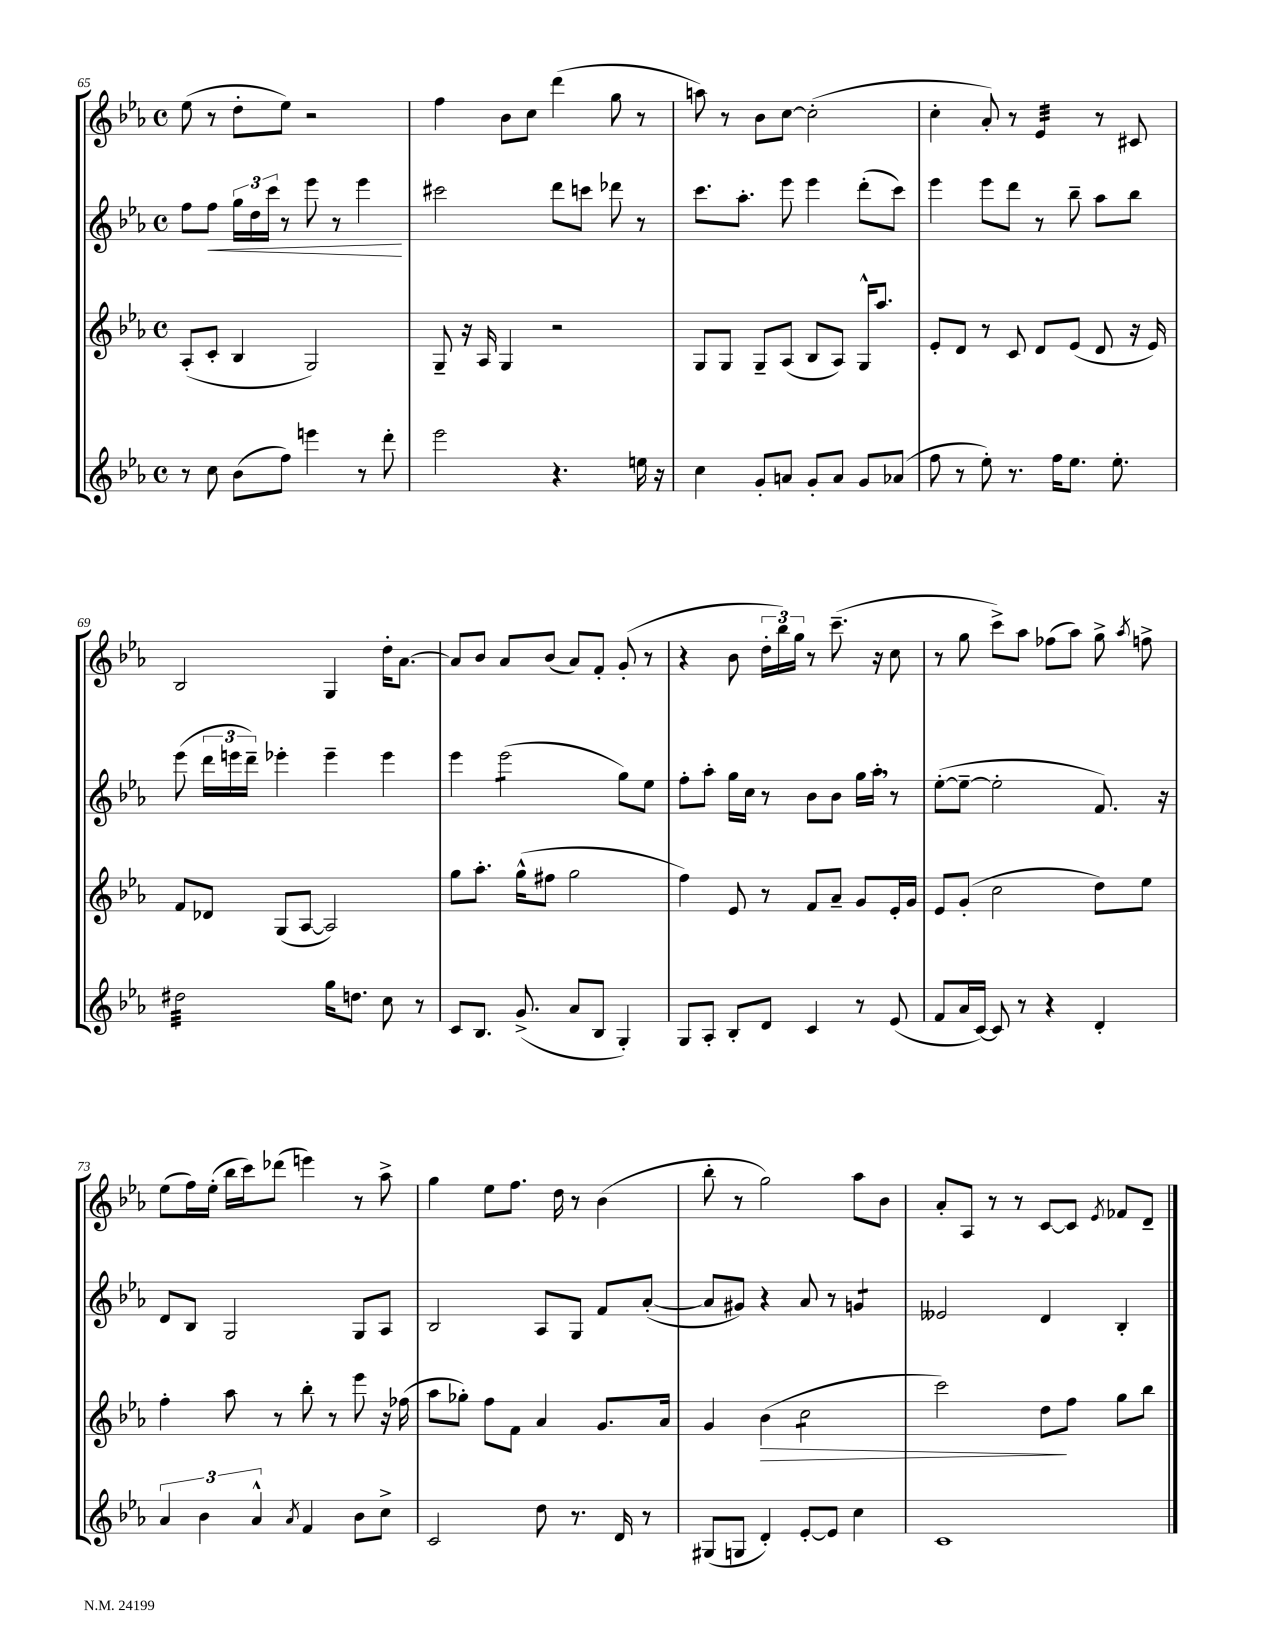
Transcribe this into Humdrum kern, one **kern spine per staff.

**kern	**kern	**kern	**kern
*staff4	*staff3	*staff2	*staff1
*clefG2	*clefG2	*clefG2	*clefG2
*k[b-e-a-]	*k[b-e-a-]	*k[b-e-a-]	*k[b-e-a-]
*M4/4	*M4/4	*M4/4	*M4/4
*met(c)	*met(c)	*met(c)	*met(c)
8r	(8A-'	8ff	(8ee-
8cc	8c'	8ff	8r
(8b-	4B-	24gg	8dd'
.	.	24dd	.
.	.	24ccc	.
8ff)	.	8r	8ee-)
4eee	2G)	8eee-	2r
.	.	8r	.
8r	.	4eee-	.
8ddd'	.	.	.
=	=	=	=
2eee-	8G~	2ccc#	4ff
.	16r	.	.
.	16A-	.	.
.	4G	.	8b-
.	.	.	8cc
4.r	2r	8ddd	(4ddd
.	.	8ccc	.
.	.	8ddd-	8gg
16ee	.	8r	8r
16r	.	.	.
=	=	=	=
4cc	8G	8.ccc	8aa)
.	8G	.	8r
.	.	8.aa-'	.
8g'	8G~	.	8b-
8a	(8A-	8eee-	[8cc
8g'	8B-	4eee-	(2cc']
8a	8A-)	.	.
8g	16G^^	(8ddd'	.
.	8.aa-	.	.
(8a-	.	8ccc)	.
=	=	=	=
8ff	8e-'	4eee-	4cc'
8r	8d	.	.
8ee-')	8r	8eee-	8a-')
8.r	8c	8ddd	8r
.	8d	8r	4e-
16ff	.	.	.
8.ee-	(8e-	8bb-~	.
.	8d	8aa-	8r
8.ee-'	.	.	.
.	16r	8bb-	8c#
.	16e-)	.	.
=	=	=	=
2dd#	8f	(8eee-	2B-
.	8d-	24ddd	.
.	.	24eee	.
.	.	24ddd~)	.
.	(8G	4eee-'	.
.	[8A-	.	.
16gg	2A-])	4eee-~	4G
8.dd	.	.	.
8cc	.	4eee-	16dd'
.	.	.	[8.a-
8r	.	.	.
=	=	=	=
8c	8gg	4eee-	8a-]
8.B-	8.aa-'	.	8b-
.	.	(2eee-	8a-
(8.g^	(16gg^^	.	.
.	8ff#	.	(8b-
8a-	2gg	.	8a-)
8B-	.	.	8f'
4G')	.	8gg)	(8g'
.	.	8ee-	8r
=	=	=	=
8G	4ff)	8ff'	4r
8A-'	.	8aa-'	.
8B-'	8e-	16gg	8b-
.	.	16cc	.
8d	8r	8r	24dd'
.	.	.	24bb-)
.	.	.	24gg
4c	8f	8b-	8r
.	8a-~	8b-	(8.ccc~
8r	8g	16gg	.
.	.	16aa-'	16r
(8e-	16e-'	8r	8cc
.	16g	.	.
=	=	=	=
8f	8e-	([8ee-'	8r
16a-	(8g'	8ee-~_	8gg
[16c)	.	.	.
8c]	2cc	2ee-']	8ccc^)
8r	.	.	8aa-
4r	.	.	(8ff-
.	.	.	8aa-)
4d'	8dd)	8.f)	8gg^
.	.	.	8qaa-
.	8ee-	.	8ff^
.	.	16r	.
=	=	=	=
6a-	4ff'	8d	(8ee-
.	.	8B-	16ff)
6b-	.	.	.
.	.	.	(16ee-'
.	8aa-	2G	16bb-
.	.	.	16ccc)
6a-^^	.	.	.
.	8r	.	(8ddd-
8qa-	.	.	.
4f	8bb-'	.	4eee)
.	8r	.	.
8b-	8eee-	8G	8r
8cc^	16r	8A-	8aa-^
.	(16ff-	.	.
=	=	=	=
2c	8aa-	2B-	4gg
.	8gg-')	.	.
.	8ff	.	8ee-
.	8f	.	8.ff
8dd	4a-	8A-	.
.	.	.	16dd
8.r	.	8G	8r
.	8.g	8f	(4b-
16d	.	.	.
8r	.	([8a-'	.
.	16a-	.	.
=	=	=	=
(8G#	4g	8a-]	8bb-'
8G	.	8g#)	8r
4d')	(4b-	4r	2gg)
[8e-'	2cc	8a-	.
8e-]	.	8r	.
4cc	.	4g	8aa-
.	.	.	8b-
=	=	=	=
1c	2ccc)	2e--	8a-'
.	.	.	8A-
.	.	.	8r
.	.	.	8r
.	8dd	4d	[8c
.	8ff	.	8c]
.	.	.	8qe-
.	8gg	4B-'	8f-
.	8bb-	.	8d~
==	==	==	==
*-	*-	*-	*-
